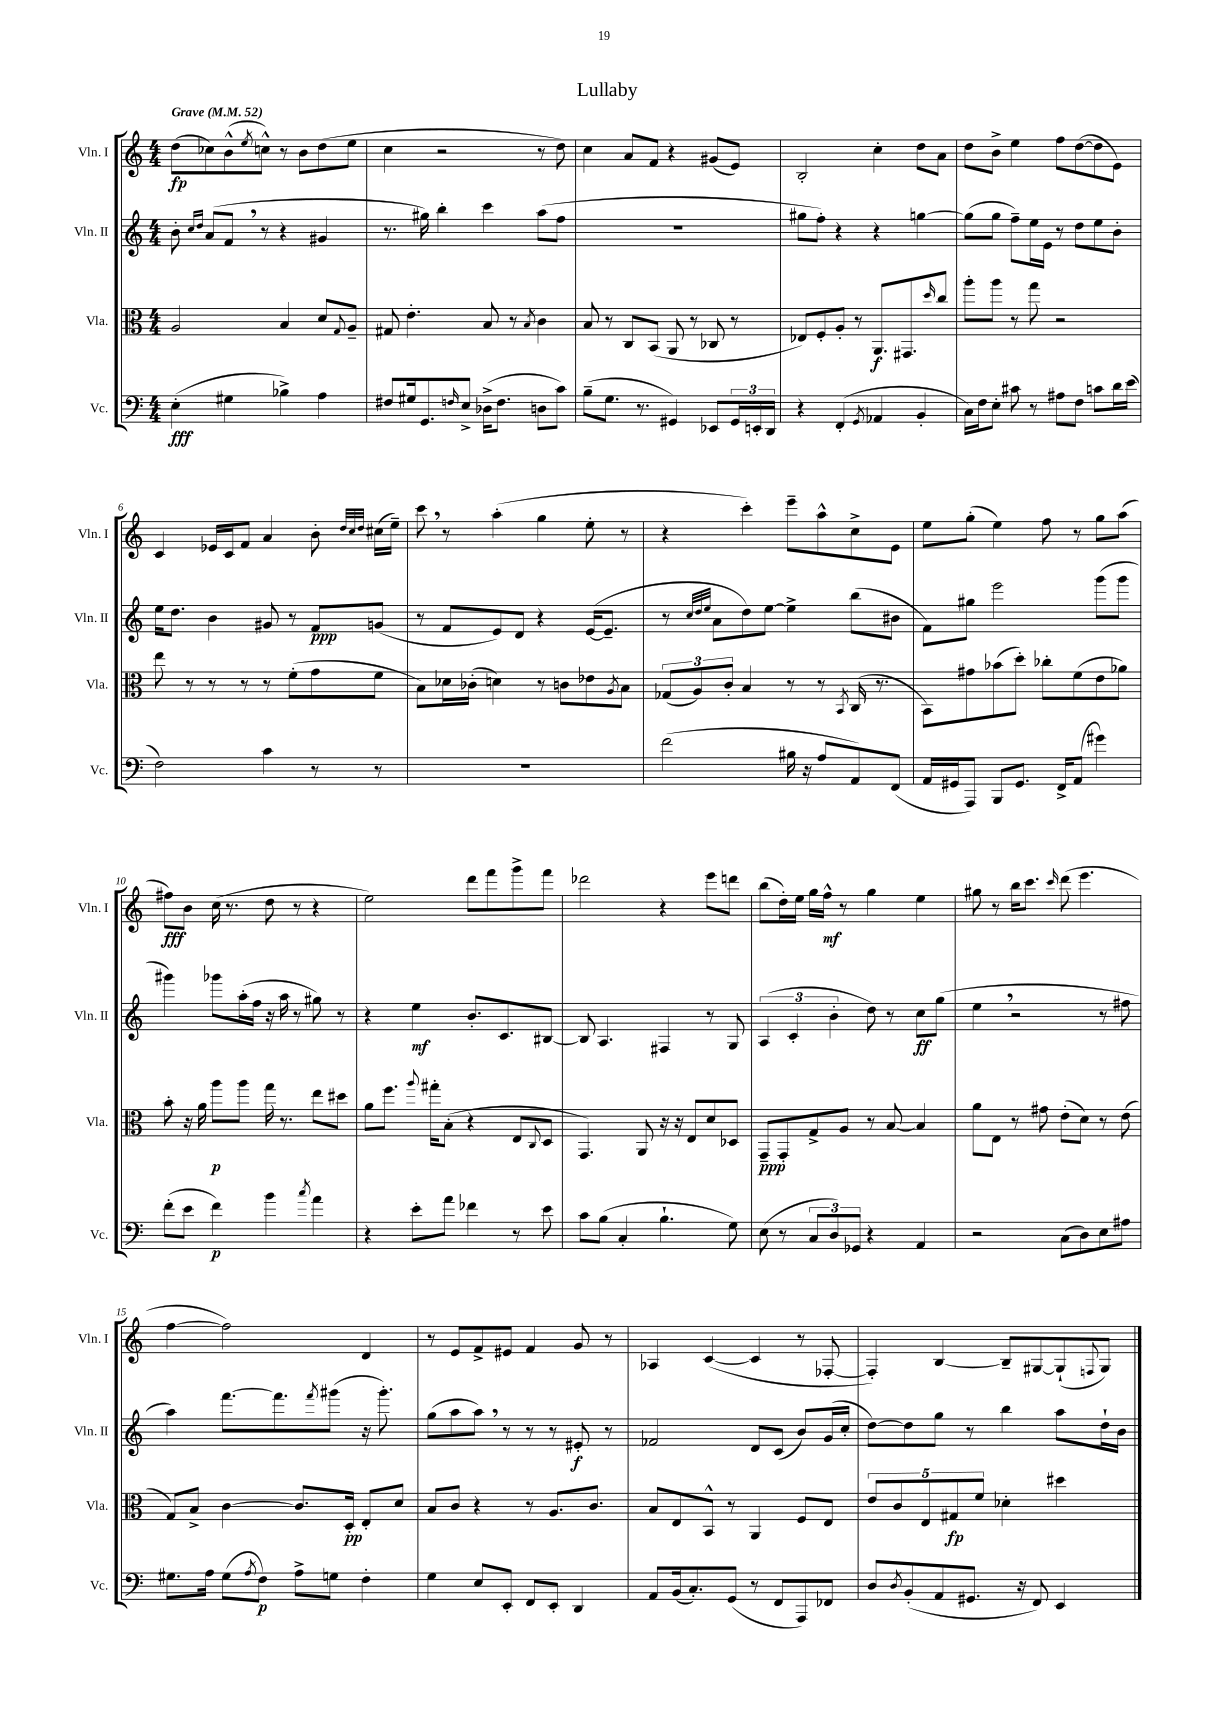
\header { title = "Lullaby" }
<<
\new StaffGroup <<
\new Staff = "s0" \with { instrumentName = "Vln. I" shortInstrumentName = "Vln. I" } {
    \clef treble \key c \major \numericTimeSignature \time 4/4 \tempo "Grave" 4 = 52
    d''8\fp( ces''8) b'8-^( \acciaccatura { e''8 } c''8-^) r8 b'8 d''8( e''8 |
    c''4 r2 r8 d''8) |
    c''4 a'8 f'8 r4 gis'8( e'8) |
    b2-. c''4-. d''8 a'8 |
    d''8 b'8-> e''4 f''8 d''8~( d''8 e'8) |
    c'4 ees'16 c'16 f'8 a'4 b'8-. \grace { d''32 c''32 d''32 } cis''16( e''16--) |
    c'''8 \breathe r8 a''4-.( g''4 e''8-. r8 |
    r4 c'''4-.) e'''8-- a''8-^ c''8-> e'8 |
    e''8 g''8-.( e''4) f''8 r8 g''8 a''8( |
    fis''8\fff) b'8 c''16( r8. d''8 r8 r4 |
    e''2) d'''8 f'''8 g'''8-> f'''8 |
    des'''2 r4 e'''8 d'''8 |
    b''8( d''16-.) e''16 g''16 f''16-^\mf r8 g''4 e''4 |
    gis''8 r8 b''16 c'''8. \grace { c'''16 } d'''8( e'''4. |
    f''4~ f''2) d'4 |
    r8 e'8 f'8-> eis'8 f'4 g'8 r8 |
    aes4 c'4~( c'4 r8 fes8~-. |
    fes4-.) b4~ b8-- gis8~ gis8-!( \appoggiatura { f8 } gis8) \bar "|." |
}
\new Staff = "s1" \with { instrumentName = "Vln. II" shortInstrumentName = "Vln. II" } {
    \clef treble \key c \major \numericTimeSignature \time 4/4
    b'8-. \grace { c''16 d''16 } a'8( f'8 \breathe r8 r4 gis'4 |
    r8. gis''16) b''4-. c'''4 a''8( f''8 |
    R1 |
    gis''8 f''8-.) r4 r4 g''4~ |
    g''8( g''8 f''8--) e''16 e'16 r8 d''8 e''8 b'8-. |
    e''16 d''8. b'4 gis'8 r8 f'8\ppp g'8( |
    r8 f'8 e'8) d'8 r4 e'16~( e'8.-- |
    r8 \grace { c''32 d''32 e''32 } a'8 d''8) e''8~ e''4-> b''8( bis'8 |
    f'8) gis''8 e'''2 g'''8( g'''8 |
    gis'''4) ges'''8 a''16-.( f''16 r16 a''16 r8 gis''8) r8 |
    r4 e''4\mf b'8.-. c'8. bis8~ |
    bis8 a4. fis4 r8 g8 |
    \tuplet 3/2 { a4( c'4-. b'4-. } d''8) r8 c''8\ff g''8( |
    e''4 \breathe r2 r8 fis''8 |
    a''4) f'''8.~ f'''8. \acciaccatura { f'''8 } gis'''8( r16 gis'''8.-.) |
    g''8( a''8 a''8) \breathe r8 r8 r8 eis'8-.\f r8 |
    fes'2 d'8 c'8( b'8) g'16( c''16-. |
    d''8~) d''8 g''8 r8 b''4 a''8 d''16-! b'16 \bar "|." |
}
\new Staff = "s2" \with { instrumentName = "Vla." shortInstrumentName = "Vla." } {
    \clef alto \key c \major \numericTimeSignature \time 4/4
    a2 b4 d'8 \appoggiatura { g8 } a8-- |
    gis8 e'4.-. b8 r8 \acciaccatura { b8 } c'4 |
    b8 r8 c8 b,8( a,8 r8 ces8 r8 |
    ees8) f8-. a8-. r8 a,8.\f gis,8. \grace { d''16 } c''8 |
    a''8-. a''8 r8 g''8 r2 |
    e''8 r8 r8 r8 r8 f'8-.( g'8 f'8 |
    b8) des'16 ces'16-.( d'4) r8 c'8 ees'8 \acciaccatura { a8 } b8 |
    \tuplet 3/2 { ges8( a8) c'8-. } b4 r8 r8 \acciaccatura { b,8 } c16( r8. |
    b,8) gis'8 bes'8( d''8-.) ces''8-. f'8( e'8 aes'8) |
    b'8-. r16 a'16 a''8\p a''8 g''16 r8. e''8 dis''8 |
    a'8 f''8. \appoggiatura { a''8 } gis''16-. b8-.( r4 e8 \appoggiatura { c8 } d8 |
    g,4.) a,8 r16 r16 e8 d'8 des8 |
    g,8--\ppp g,8-. g8-> a8 r8 b8~ b4 |
    a'8 e8 r8 gis'8 e'8-.( d'8) r8 e'8( |
    g8) b8-> c'4~ c'8. d16-.\pp e8-. d'8 |
    b8 c'8 r4 r8 a8. c'8. |
    b8 e8 b,8-^ r8 a,4 f8 e8 |
    \tuplet 5/4 { e'8 c'8 e8 gis8\fp f'8 } des'4-. dis''4 \bar "|." |
}
\new Staff = "s3" \with { instrumentName = "Vc." shortInstrumentName = "Vc." } {
    \clef bass \key c \major \numericTimeSignature \time 4/4
    e4-.\fff( gis4 bes4->) a4 |
    fis8 gis16 g,8. \grace { f16 } e8-> des16->( f8. d8 c'8) |
    b8--( g8. r8. gis,4) ees,8 \tuplet 3/2 { gis,16 e,16-. d,16 } |
    r4 f,4-.( \acciaccatura { g,8 } aes,4 b,4-. |
    c16) f16 e8-. cis'8 r8 ais8 f8 c'8 d'16 e'16( |
    f2) c'4 r8 r8 |
    R1 |
    f'2( bis16 r16 a8 a,8) f,8( |
    a,16 gis,16 a,,8) b,,8 gis,8. f,16-> a,8( gis'4) |
    f'8-.( e'8 f'4\p) b'4 \acciaccatura { c''8 } a'4 |
    r4 e'8-. a'8 fes'4 r8 e'8 |
    c'8 b8( c4-. b4.-! g8) |
    e8( r8 \tuplet 3/2 { c8 d8) ges,8 } r4 a,4 |
    r2 c8( d8) e8 ais8 |
    gis8. a16 gis8( \acciaccatura { a8 } f8\p) a8-> g8 f4-. |
    g4 e8 e,8-. f,8 e,8-. d,4 |
    a,8 b,16( c8.-.) g,8( r8 f,8 a,,8) fes,8 |
    d8 \acciaccatura { d8 } b,8-.( a,8 gis,8. r16 f,8) e,4 \bar "|." |
}
>>
>>
